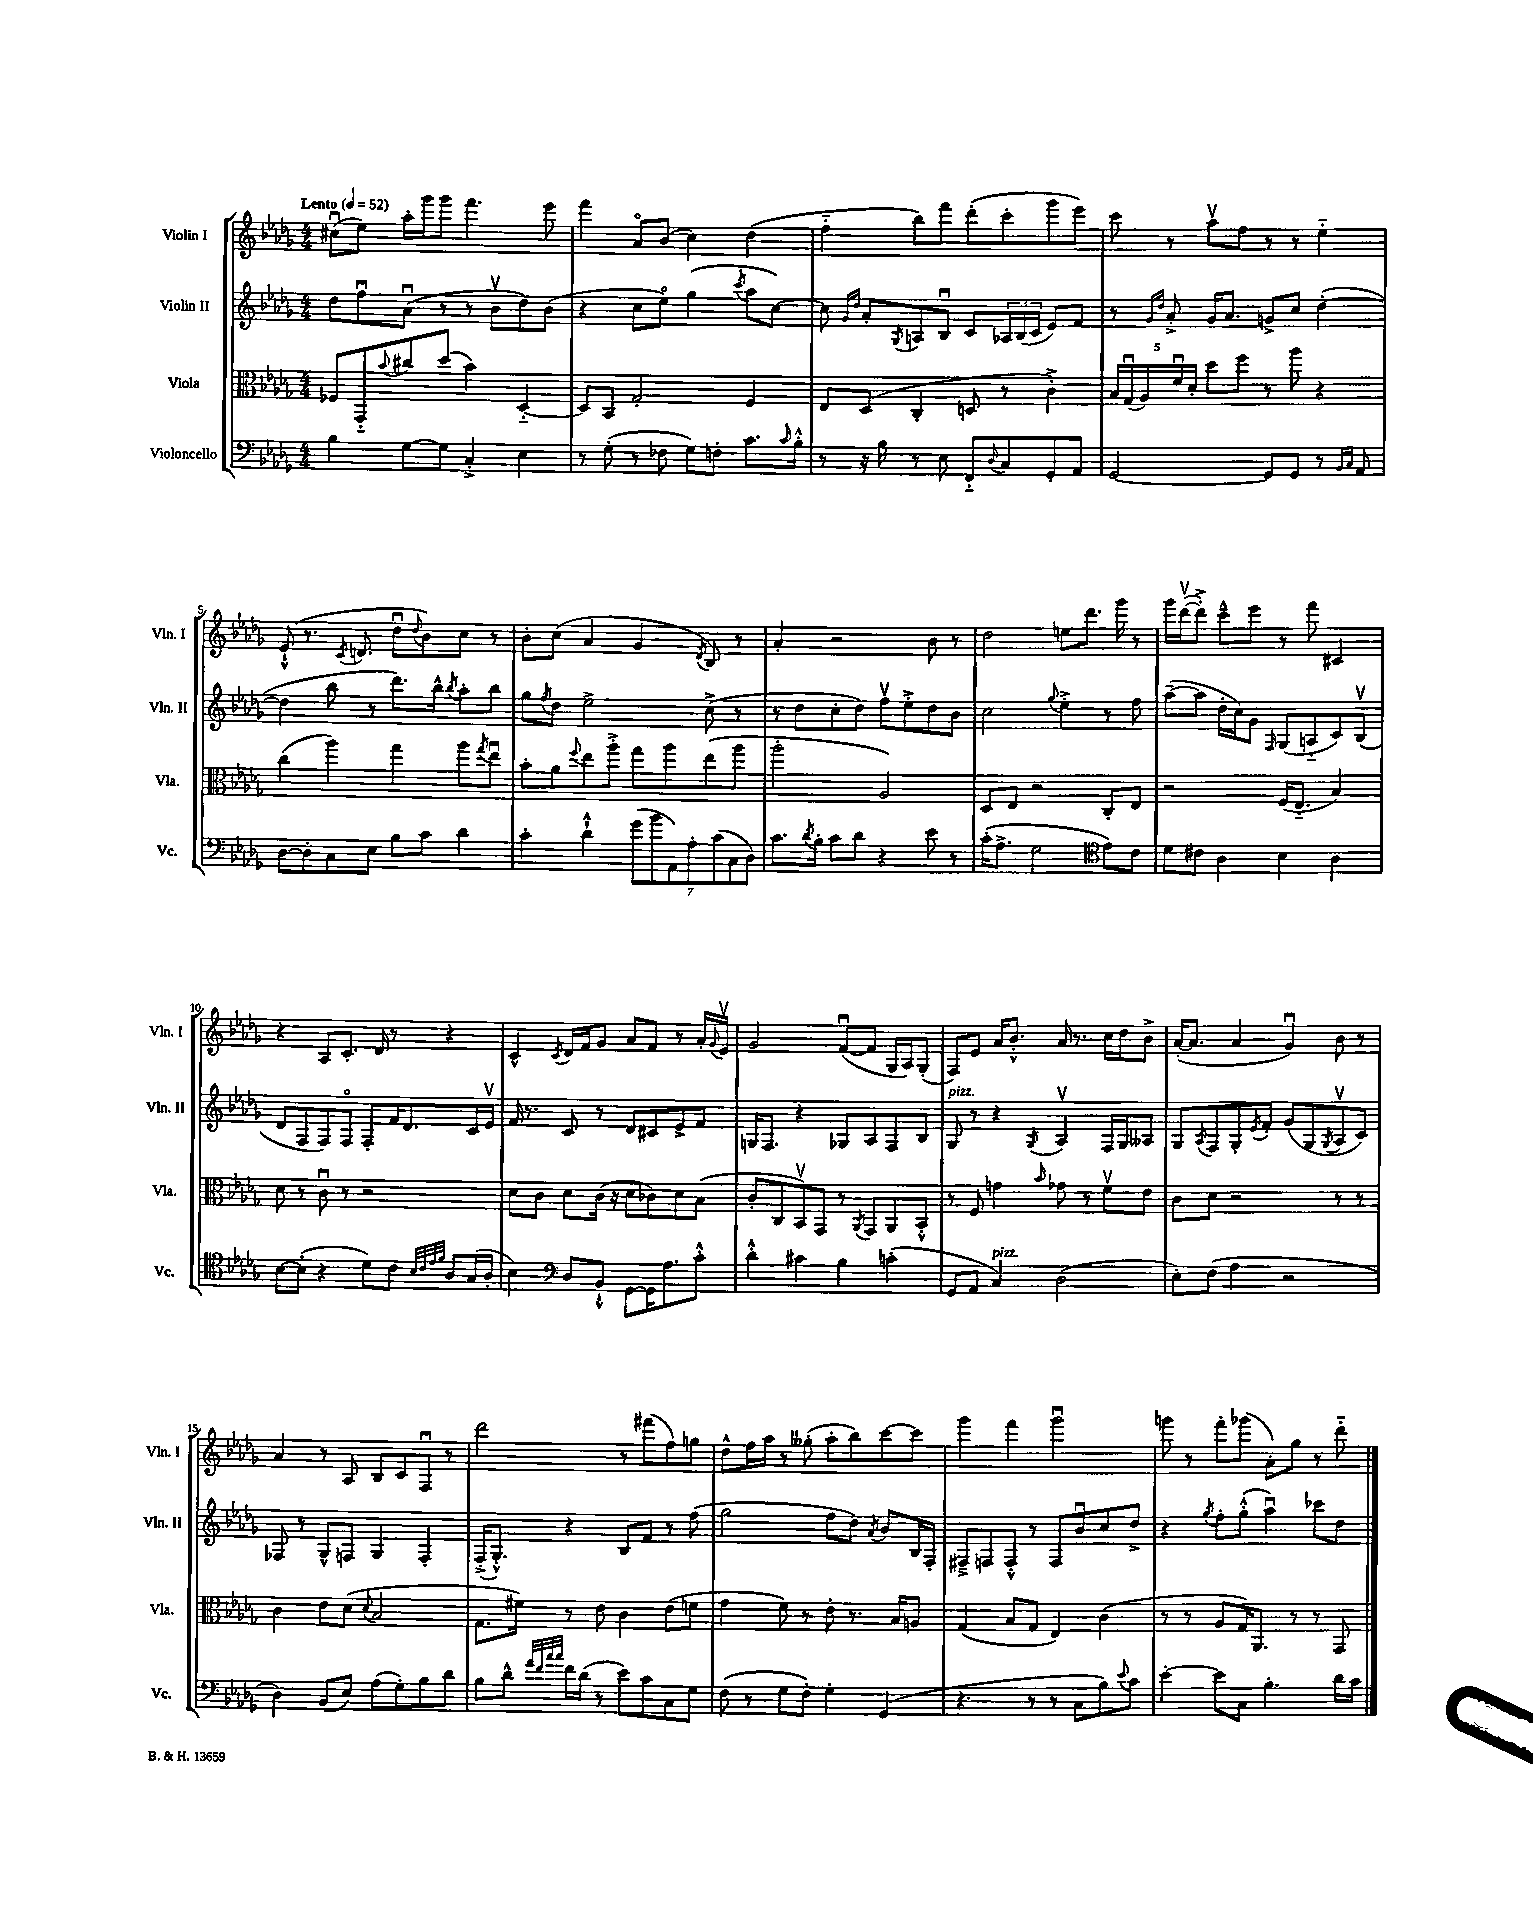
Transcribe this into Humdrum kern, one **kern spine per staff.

**kern	**kern	**kern	**kern
*part4	*part3	*part2	*part1
*staff4	*staff3	*staff2	*staff1
*I"Violoncello	*I"Viola	*I"Violin II	*I"Violin I
*I'Vc.	*I'Vla.	*I'Vln. II	*I'Vln. I
*clefF4	*clefC3	*clefG2	*clefG2
*k[b-e-a-d-g-]	*k[b-e-a-d-g-]	*k[b-e-a-d-g-]	*k[b-e-a-d-g-]
*M4/4	*M4/4	*M4/4	*M4/4
*MM52	*MM52	*MM52	*MM52
=1	=1	=1	=1
!	!	!	!LO:TX:a:B:t=Lento
4B-\	8F-X/L	8dd-\L	(8cc#Xu\L
.	8GG-/	8ffu\	8ee-\J)
.	8qqb-/	.	.
[8G-\L	8cc#X/	(8a-u\J	16aa-'\LL
.	.	.	16ggg-\J
8G-\J]	(8dd-/J	8r	8ggg-\J
4C'^/	4b-\)	8r	4.fff\
.	.	8b-v\L	.
4E-\	[4D-/	8dd-\)	.
.	.	(8b-\J	8eee-\
=2	=2	=2	=2
8r	8D-/L]	4r	4fff\
(8G-'\	8BB-/J	.	.
8r	2G-'/	8cc\L	8a-/L
8F-X\	.	8ee-\J)	(8b-/J
8G-\L)	.	(4gg-\	4cc\)
8Fn'\J	.	.	.
.	.	8qccc/	.
8.c\L	4F/	8aa-\L	(4dd-\
.	.	[8cc\J)	.
16qqc/	.	.	.
16B-'^^\Jk	.	.	.
=3	=3	=3	=3
8r	8E-/L	8cc\]	4ff\
.	.	16qqg-/LL	.
.	.	16qqdd-/JJ	.
16r	(8D-/J	8a-'/L	.
16B-\	.	.	.
.	.	8qG-/	.
8r	4C'/	8An/	8bb-\L)
8E-\	.	8B-u/J	8fff\J
8FF/L	8Dn/	8c/L	(8ddd-'\L
8qqD-/	.	.	.
8C/	8r	24A-X/L	8ccc'\
.	.	(24B-/	.
.	.	24c/JJ	.
8GG-'/	4c'^\)	8e-/L)	8ggg-\
8AA-/J	.	8f/J	8eee-\J)
=4	=4	=4	=4
[2GG-/	20B-/LL	8r	8ccc\
.	(20G-u/	.	.
.	20A-/)	.	.
.	.	16qqg-/LL	.
.	.	16qqdd-/JJ	.
.	.	8a-'^/	8r
.	20fu/	.	.
.	20d-'/JJ	.	.
.	8dd-\L	16g-/KL	8aa-v\L
.	.	8.a-/J	.
.	8ff\J	.	8ff\J
8GG-/L]	8r	8gn^/L	8r
8GG-/J	8aa-\	8cc/J	8r
8r	4r	([4dd-'\	4ee-\
16qqBB-/LL	.	.	.
16qqC/JJ	.	.	.
8AA-/	.	.	.
!!LO:LB:g=z
=5	=5	=5	=5
[8D-\L	(4cc\	4dd-\]	(8e-`^^/
8D-'\]	.	.	8.r
8C\	4aa-\)	8bb-\	.
.	.	.	8qc/
.	.	.	8.dn/
8E-\J	.	8r	.
8B-\L	4gg-\	8.ddd-\L)	8dd-u\L
.	.	.	8qqdd-/
8c\J	.	.	8b-\)
.	.	16bb-^^\Jk	.
.	.	8qbb-/	.
4d-\	8aa-\L	8aa-'\L	8cc\J
.	8qgg-/	.	.
.	8ee-u\J	8bb-\J	8r
=6	=6	=6	=6
4c'\	8b-'\L	8gg-\L	8b-'\L
.	.	8qff/	.
.	8a-\	8dd-\J	(8cc\J
.	8qqff/	.	.
4d-`^^\	8ee-\	2ee-^\	4a-/
.	8aa-'^\J	.	.
(14g-\L	8gg-\L	.	4g-/
14b-\	.	.	.
.	8aa-\	.	.
14AA-\)	.	.	.
14A-'\	.	.	.
.	.	.	8qd-/
.	(8ee-\	(8cc^\	8B-/)
(14c\	.	.	.
14C\	.	.	.
.	8aa-\J	8r	8r
14D-\J)	.	.	.
=7	=7	=7	=7
8.c\L	2aa-'\	8r	4a-'/
.	.	8dd-\L	.
8qd-/	.	.	.
16B-'\Jk	.	.	.
8c\L	.	8cc'\	2r
8d-\J	.	8dd-\J)	.
4r	2A-/)	8ffv\L	.
.	.	8ee-'^\	.
8e-\	.	8dd-\	8b-\
8r	.	8b-\J	8r
=8	=8	=8	=8
(16c'\KL	8D-/L	2cc\	2dd-\
8.A-^\J	.	.	.
.	8E-/J	.	.
2G-\	2r	.	.
.	.	8qqgg-/	.
.	.	4ee-'^\	8een\L
.	.	.	8.ddd-\J
*clefC4	*	*	*
8e-\L)	8C'/L	8r	.
.	.	.	16ggg-\
8c\J	8E-/J	8ff\	8r
=9	=9	=9	=9
8d-\L	2r	([8aa-~\L	16ggg-\LL
.	.	.	([16ddd-v\J
8c#X\J	.	8aa-\J]	8ddd-'^\J])
4A-\	.	16dd-'\LL	8ccc~^^\L
.	.	16cc\J)	.
.	.	8g-\J	8eee-\J
.	.	16qqF/	.
4B-\	(16F/KL	(8G-/L	8r
.	8.E-/J	.	.
.	.	8An/	8fff\
4A-\	4B-/)	8c/)	4c#X/
.	.	(8B-v/J	.
!!LO:LB:g=z
=10	=10	=10	=10
[8B-\L	8d-\	8d-/L	4r
(8B-'\J]	8r	8F/	.
4r	8cu\	8F/)	8A-/L
.	8r	8F/J	8.c'/J
8d-\L)	2r	8F'/L	.
.	.	.	16d-/
8c\J	.	16f/K	8r
.	.	8.d-/	.
32qqB-/LLL	.	.	.
32qqc/	.	.	.
32qqe-/	.	.	.
32qqf/JJJ	.	.	.
8A-/L	.	.	4r
(16G-/L	.	16c/L	.
16A-'/JJ	.	16e-v/JJ	.
=11	=11	=11	=11
4B-\)	8d-\L	16f/	4c^^/
.	.	8.r	.
.	8c\J	.	.
*clefF4	*	*	*
.	.	.	8qc/
8D-/L	8d-\L	8c/	16d-/LL
.	.	.	16f/J
8BB-`^^/J	(16c\Jk	8r	8g-/J
.	16r	.	.
[8GG-\L	8d-\L	8d-/L	8a-/L
16GG-\K]	8c-X\)	8c#X/	8f/J
8.A-\	.	.	.
.	8d-\	8e-^/	8r
8c'^^\J	(8B-\J	8f/J	16a-'/LL
.	.	.	8qqg-/
.	.	.	16e-v/JJ
=12	=12	=12	=12
4d-'^^\	8c'/L	16Gn/KL	2g-/
.	.	8.F/J	.
.	8C/	.	.
4c#X\	8BB-v/)	4r	.
.	8GG-/J	.	.
4B-\	8r	8G-X/L	([8fu/L
.	8qAA-/	.	.
.	8GG-/L	8A-/	8f/J]
(4cn'\	8AA-/	8F/	16G-/LL
.	.	.	16A-/J)
.	8BB-'^^/J	8B-/J	(8G-'/J
=13	=13	=13	=13
!	!	!LO:TX:a:i:t=pizz.	!
8GG-/L	8r	8G-/	8F/L)
8AA-/J	8F/	8r	8e-/J
!LO:TX:a:i:t=pizz.	!	!	!
4C/)	4gn\	4r	16a-/KL
.	.	.	8.b-'^^/J
.	16qqb-/	8qG-/	.
(2D-\	8g-X\	4A-v/	16a-/
.	.	.	8.r
.	8r	.	.
.	8fv\L	16F/LL	16cc\LL
.	.	16G-/J	16dd-\J
.	8e-\J	8A--X/J	8b-^\J
=14	=14	=14	=14
8E-'\L)	8c\L	8G-/L	([16a-'/KL
.	.	.	8.a-/J]
.	.	8qA-/	.
(8F\J	8d-\J	8F/	.
4A-\	2r	8G-'/	4a-/
.	.	8qe-/	.
.	.	8f'/J	.
2r	.	(8g-/L	4g-u/)
.	.	8G-/	.
.	.	8qG-/	.
.	8r	8A-v/	8b-\
.	8r	8c/J)	8r
!!LO:LB:g=z
=15	=15	=15	=15
4D-\)	4c\	8F-X/	4a-/
.	.	8r	.
(8BB-/L	8e-\L	8G-^^/L	8r
8E-/J)	(8d-\J	8Fn/J	8A-/
.	8qqd-/	.	.
(8A-\L	2B-/	4G-/	8B-/L
8G-'\)	.	.	8c/
8B-\	.	4F'/	8Fu/J
8d-\J	.	.	8r
=16	=16	=16	=16
8B-\L	8.G-\L	(16F'^/KL	2ddd-\
.	.	8.G-'^^/J)	.
8d-^^\J	.	.	.
.	16f#X\Jk)	.	.
32qqa-/LLL	.	.	.
32qqf/	.	.	.
32qqcc/	.	.	.
32qqcc/JJJ	.	.	.
16f\LL	8r	4r	.
(16d-\JJ	.	.	.
8r	8e-\	.	.
8e-\L)	4c\	8B-/L	8r
8c\	.	8f/J	(8fff#X\L
8C\	(8e-\L	8r	8ff\)
8G-\J	8fn\J	(8ff\	8ggn\J
=17	=17	=17	=17
(8F\	4g-\	2gg-\	8dd-^^\L
8r	.	.	16ff\L
.	.	.	16aa-\JJ
8G-\L	8f\)	.	8r
8F'\J)	8r	.	(8gg--X'\
4G-'\	8e-'\	8ff\L	8aa-'\L
.	8.r	8dd-\J)	8bb-\)
.	.	8qa-/	.
(4GG-/	.	8b-/L	[8ccc\
.	16B-/KL	.	.
.	8An/J	16B-/L	8ccc\J]
.	.	16F'/JJ	.
=18	=18	=18	=18
4.r	(4G-/	8F#X~^/L	4ggg-\
.	.	8Fn/	.
.	8B-/L	8F'^^/J	4fff\
8r	8G-/J	8r	.
8r	4E-/)	8F/L	2ggg-u\
8C\L	.	8b-u/	.
8B-\)	(4c\	8cc/	.
8qqe-/	.	.	.
8c\J	.	8dd-^/J	.
=19	=19	=19	=19
[4e-'\	8r	4r	8gggn\
.	8r	.	8r
.	.	8qgg-/	.
8e-\L]	8A-/L	8ff'\L	8fff'\L
8C\J	16G-/K)	(8gg-'^^\J	(8ggg-X\J
.	8.AA-/J	.	.
4.B-'\	.	4aa-u\)	8a-'\L)
.	8r	.	8gg-\J
.	8r	8ccc-X\L	8r
16d-\LL	8GG-/	8dd-\J	8ddd-\
16c\JJ	.	.	.
==	==	==	==
*-	*-	*-	*-
